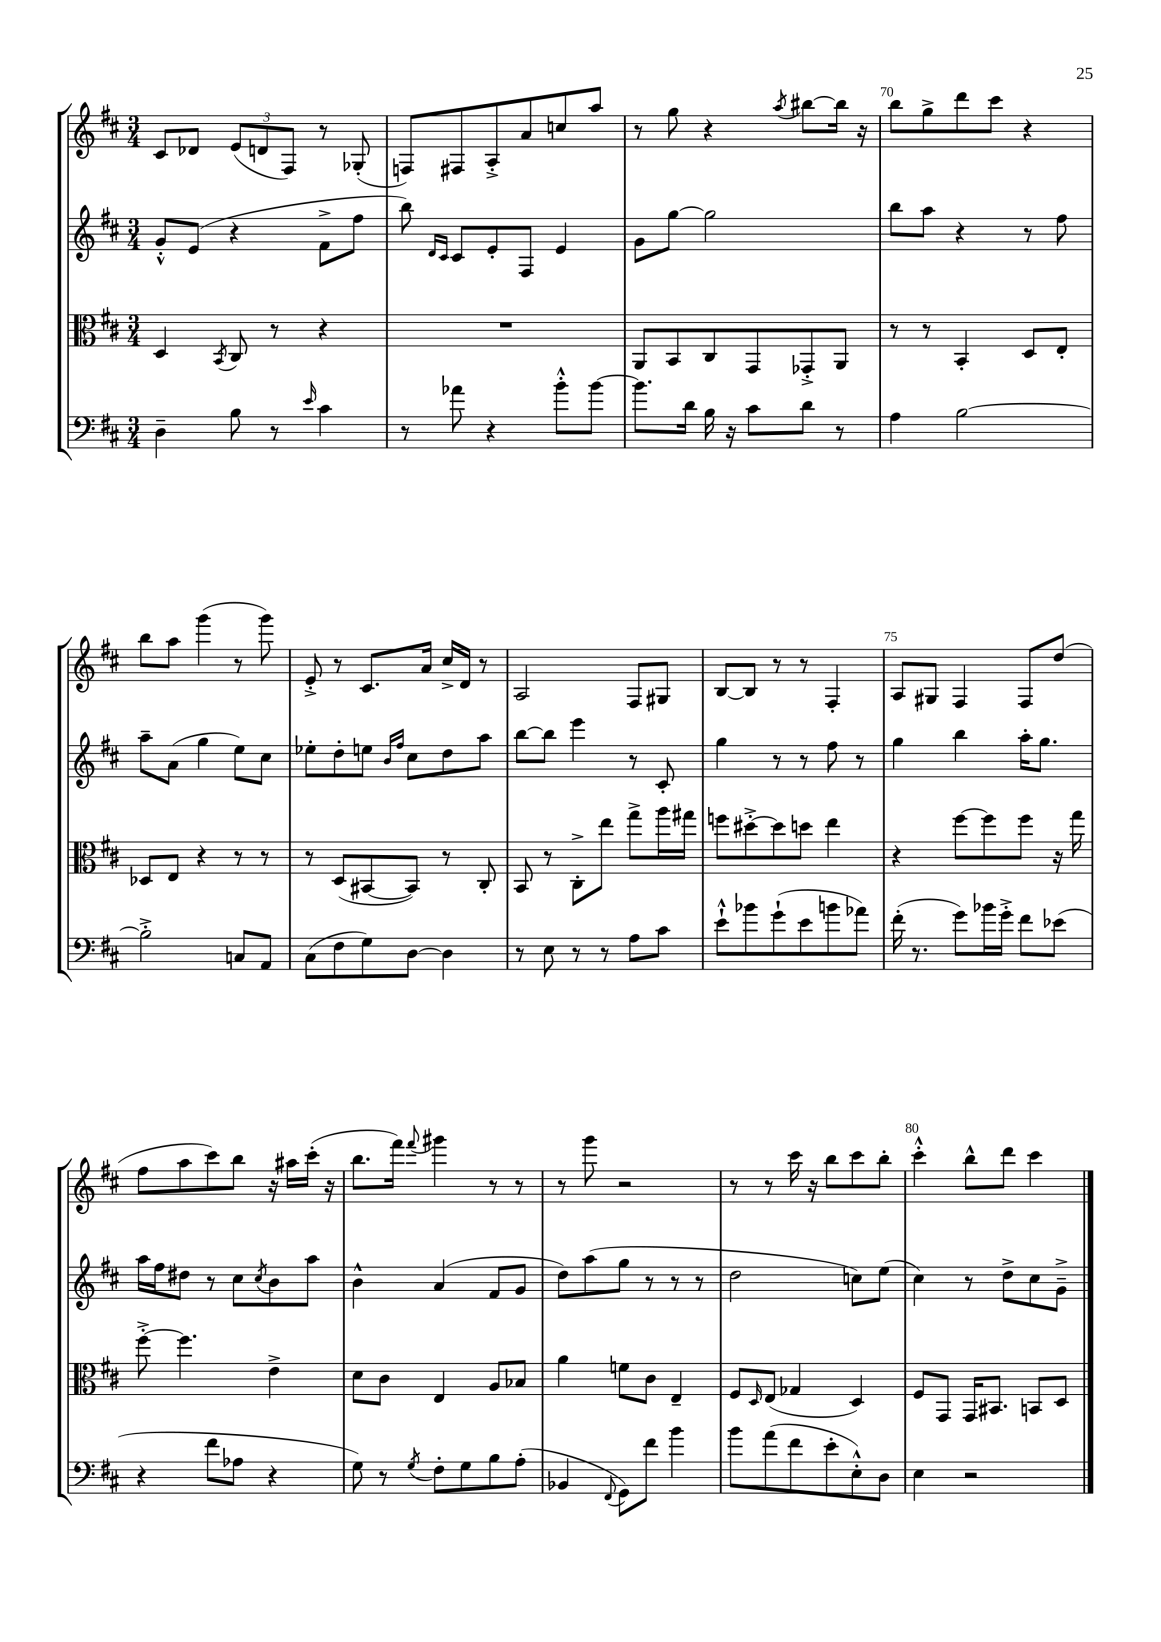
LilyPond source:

<<
\new StaffGroup <<
\new Staff = "s0" {
    \clef treble \key d \major \numericTimeSignature \time 3/4
    cis'8 des'8 \tuplet 3/2 { e'8( d'8 fis8) } r8 ges8-.( |
    f8) fis8 a8-.-> a'8 c''8 a''8 |
    r8 g''8 r4 \acciaccatura { a''8 } bis''8~ bis''16 r16 |
    b''8 g''8-> d'''8 cis'''8 r4 |
    b''8 a''8 g'''4( r8 g'''8) |
    e'8-.-> r8 cis'8. a'16 cis''16-> d'16 r8 |
    a2 fis8 gis8 |
    b8~ b8 r8 r8 fis4-. |
    a8 gis8 fis4 fis8 d''8( |
    fis''8 a''8 cis'''8) b''8 r16 ais''16 cis'''16-.( r16 |
    b''8. fis'''16) \appoggiatura { fis'''8 } gis'''4 r8 r8 |
    r8 g'''8 r2 |
    r8 r8 cis'''16 r16 b''8 cis'''8 b''8-. |
    cis'''4-.-^ b''8-^ d'''8 cis'''4 \bar "|." |
}
\new Staff = "s1" {
    \clef treble \key d \major \numericTimeSignature \time 3/4
    g'8-.-^ e'8( r4 fis'8-> fis''8 |
    b''8) \grace { d'16 cis'16 } cis'8 e'8-. fis8 e'4 |
    g'8 g''8~ g''2 |
    b''8 a''8 r4 r8 fis''8 |
    a''8-- a'8( g''4 e''8) cis''8 |
    ees''8-. d''8-. e''8 \grace { b'16 fis''16 } cis''8 d''8 a''8 |
    b''8~ b''8 e'''4 r8 cis'8-. |
    g''4 r8 r8 fis''8 r8 |
    g''4 b''4 a''16-. g''8. |
    a''16 fis''16 dis''8 r8 cis''8 \acciaccatura { cis''8 } b'8 a''8 |
    b'4-^ a'4( fis'8 g'8 |
    d''8) a''8( g''8 r8 r8 r8 |
    d''2 c''8) e''8( |
    cis''4) r8 d''8-> cis''8 g'8---> \bar "|." |
}
\new Staff = "s2" {
    \clef alto \key d \major \numericTimeSignature \time 3/4
    d4 \acciaccatura { b,8 } cis8 r8 r4 |
    R2. |
    a,8 b,8 cis8 g,8 ges,8-.-> a,8 |
    r8 r8 b,4-. d8 e8-. |
    des8 e8 r4 r8 r8 |
    r8 d8( bis,8~ bis,8) r8 cis8-. |
    b,8 r8 cis8-.-> e''8 g''8-> a''16 gis''16 |
    f''8 dis''8~-.-> dis''8 d''8 e''4 |
    r4 fis''8~ fis''8 fis''8 r16 g''16 |
    fis''8~-.-> fis''4. e'4-> |
    d'8 cis'8 e4 a8 bes8 |
    a'4 f'8 cis'8 e4-- |
    fis8 \grace { d16 } e8( ges4 d4) |
    fis8 g,8 g,16 bis,8. b,8 d8 \bar "|." |
}
\new Staff = "s3" {
    \clef bass \key d \major \numericTimeSignature \time 3/4
    d4-- b8 r8 \grace { e'16 } cis'4 |
    r8 aes'8 r4 b'8-.-^ b'8~ |
    b'8. d'16 b16 r16 cis'8 d'8 r8 |
    a4 b2~ |
    b2-.-> c8 a,8 |
    cis8( fis8 g8) d8~ d4 |
    r8 e8 r8 r8 a8 cis'8 |
    e'8-!-^ bes'8 g'8-!( e'8 b'8 aes'8) |
    fis'16-.( r8. g'8) bes'16 g'16-.-> fis'8 ees'8( |
    r4 fis'8 aes8 r4 |
    g8) r8 \acciaccatura { g8 } fis8-. g8 b8 a8-.( |
    bes,4 \appoggiatura { fis,8 } g,8) fis'8 b'4 |
    b'8 a'8( fis'8 e'8-. e8-.-^) d8 |
    e4 r2 \bar "|." |
}
>>
>>
\layout { \context { \Score currentBarNumber = #67 \override BarNumber.break-visibility = ##(#f #t #t) barNumberVisibility = #(every-nth-bar-number-visible 5) } }
